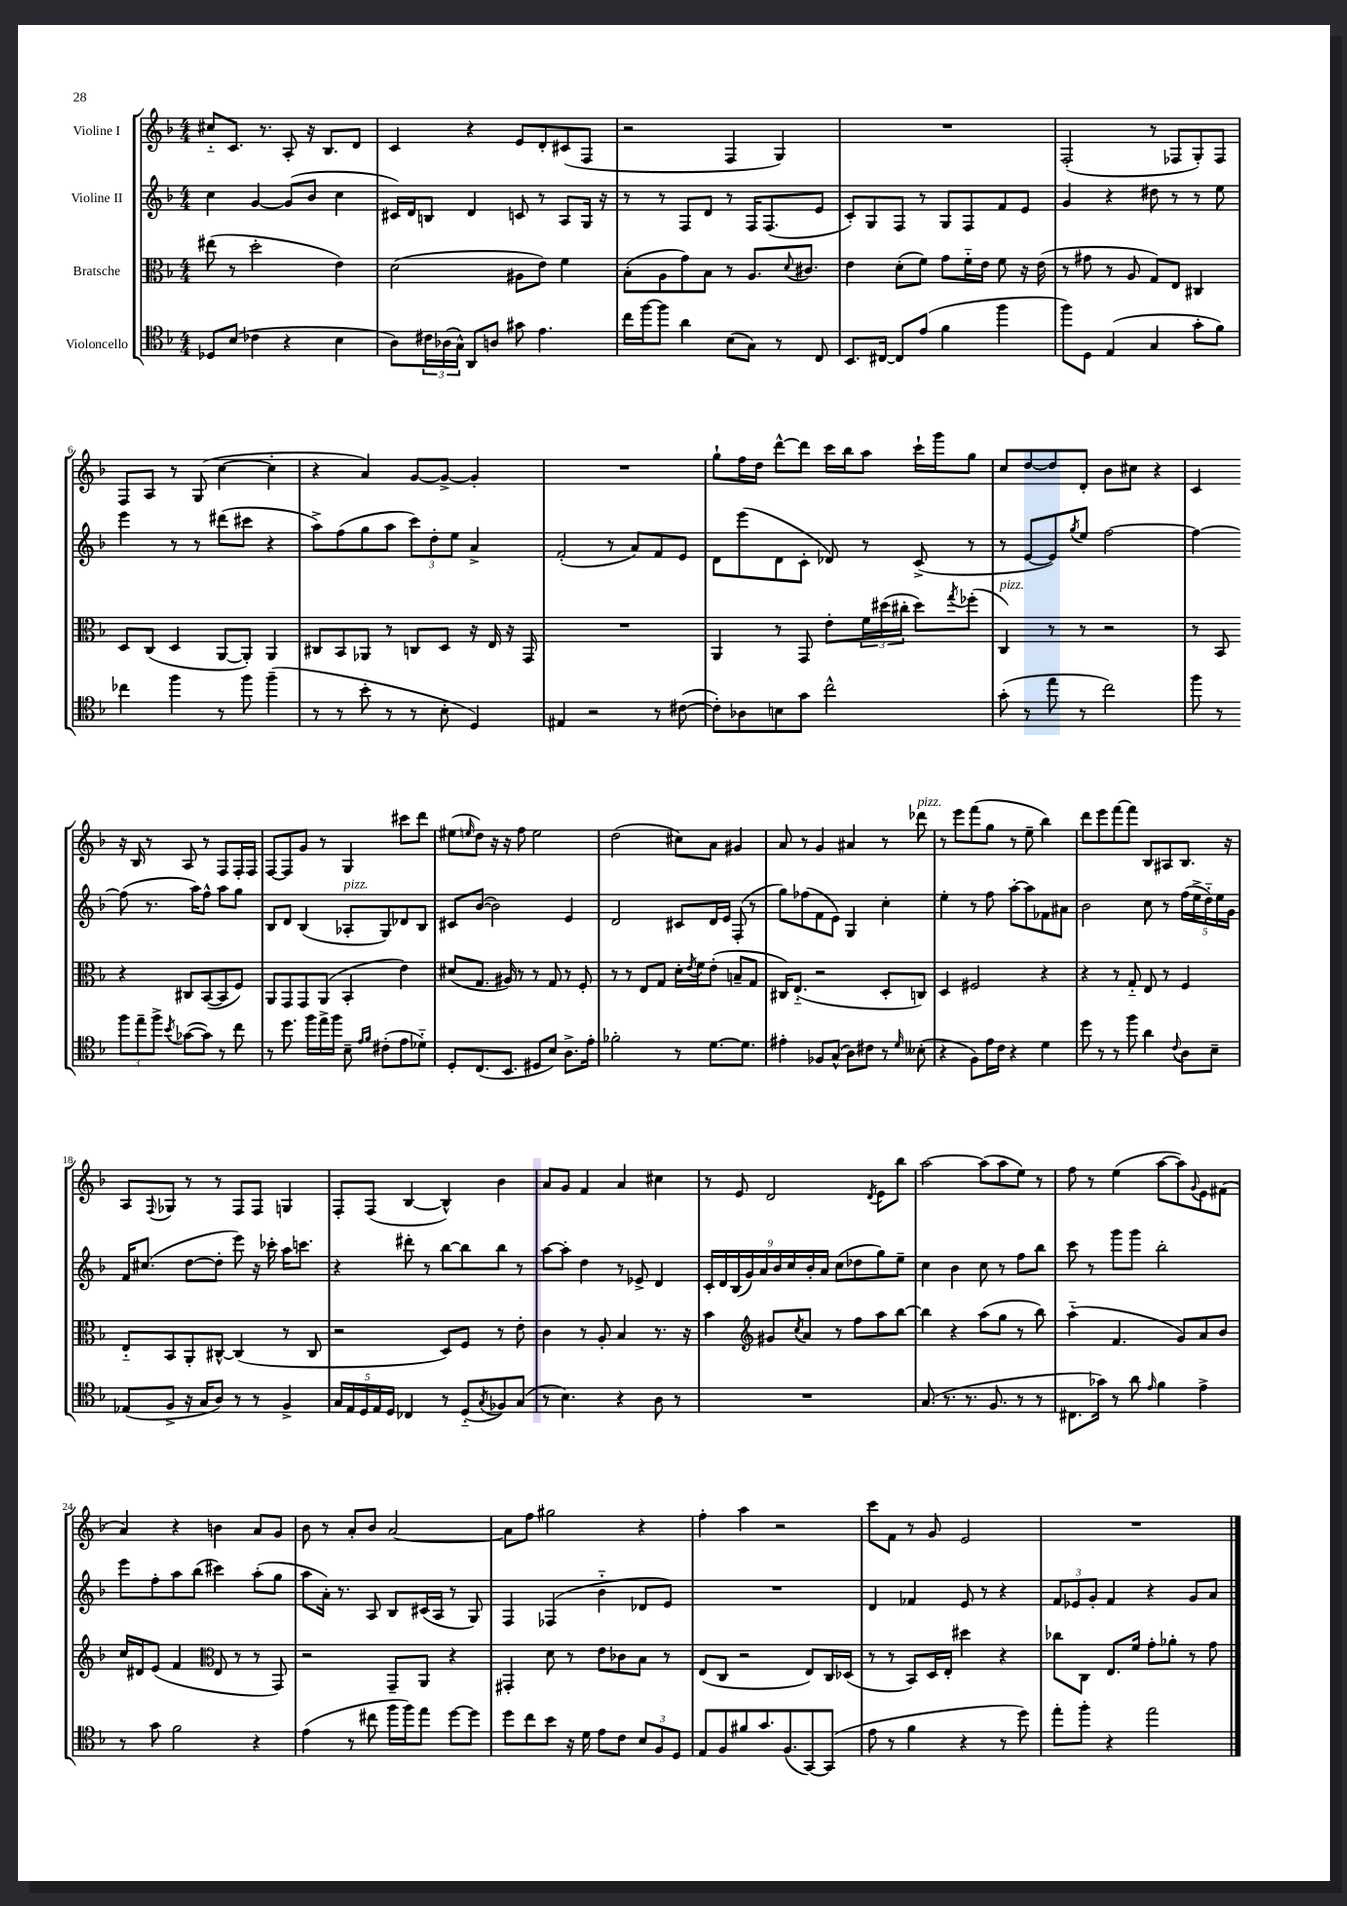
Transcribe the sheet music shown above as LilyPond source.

<<
\new StaffGroup <<
\new Staff = "s0" \with { instrumentName = "Violine I" } {
    \clef treble \key f \major \numericTimeSignature \time 4/4
    cis''8-_ c'8. r8. a8-. r16 bes8. d'8 |
    c'4 r4 e'8 d'8-. cis'8( f8 |
    r2 f4 g4) |
    R1 |
    f2-.( r8 fes8 g8-.) fes8 |
    f8 a8 r8 g8( c''4~ c''4-. |
    r4 a'4) g'8~ g'8~-> g'4-. |
    R1 |
    g''8-! f''16 d''16 d'''8~-^ d'''8 c'''16 bes''16 a''8 c'''16-! g'''16 g''8 |
    c''8 d''8~ d''8 d'8-. bes'8 cis''8 r4 |
    c'4 r16 bes16 r8 a8 r8 f8 f16-. f16 |
    f8~ f8 g'8 r8 g4 cis'''8 d'''8 |
    eis''8( \grace { e''16 } d''8) r16 r16 f''8 e''2 |
    d''2( cis''8) a'8 gis'4 |
    a'8 r8 g'4 ais'4 r8 des'''8^\markup { \italic "pizz." } |
    r8 e'''8 f'''8( g''8 r8 e''8-- bes''4) |
    d'''8 e'''8 f'''8~ f'''8 bes8 ais8 bes8. r16 |
    a8 \appoggiatura { f8 } ges8 r8 r8 f8 f8 g4 |
    f8-. f8( bes4~ bes4-^) bes'4 |
    a'8 g'8 f'4 a'4 cis''4 |
    r8 e'8 d'2 \acciaccatura { d'8 } e'8 bes''8 |
    a''2~ a''8( a''8 e''8) r8 |
    f''8 r8 e''4( a''8~ a''8) \appoggiatura { g'8 } e'8 fis'8( |
    a'4) r4 b'4 a'8 g'8 |
    bes'8 r8 a'8-. bes'8 a'2~ |
    a'8 f''8 gis''2 r4 |
    f''4-. a''4 r2 |
    c'''8 f'8 r8 g'8 e'2 |
    R1 \bar "|." |
}
\new Staff = "s1" \with { instrumentName = "Violine II" } {
    \clef treble \key f \major \numericTimeSignature \time 4/4
    c''4 g'4~ g'8( bes'8 c''4 |
    cis'16) d'16 b8 d'4 c'8 r8 a8 g16 r16 |
    r8 r8 f8 d'8 r8 f16 f8.( e'8 |
    c'8-.) g8 f8 r8 g8 f8 f'8 e'8 |
    g'4 r4 dis''8 r8 r8 e''8 |
    e'''4 r8 r8 dis'''8( cis'''8 r4 |
    a''8->) f''8( g''8 a''8 \tuplet 3/2 { c'''8) d''8-. e''8 } a'4-> |
    f'2-.( r8 a'8) f'8 e'8 |
    d'8 e'''8( d'8 c'8-. des'8) r8 c'8->( r8 |
    r8 e'8~ e'8) \acciaccatura { g''8 } e''8 f''2~ |
    f''4~ f''8( r8. a''16) f''8-^ a''8 g''8 |
    bes8 d'8 bes4( aes8-.^\markup { \italic "pizz." } g8) des'8 bes8 |
    cis'8 bes'8~( bes'2) e'4 |
    d'2 cis'8 d'16 e'16 f8-.( r8 |
    g''8) fes''8( f'8 e'8) g4 c''4-. |
    e''4-. r8 f''8 a''8~-. a''8 fes'8 ais'8 |
    bes'2 c''8 r8 \tuplet 5/4 { f''16( e''16-> d''16-_) e''16 g'16 } |
    f'16 cis''8.( d''8~ d''8-. e'''8) r16 ces'''16-. a''16 c'''8. |
    r4 dis'''8-. r8 bes''8~ bes''8 bes''8 r8 |
    a''8~ a''8-. d''4 r8 ees'8-> d'4 |
    \tuplet 9/8 { c'16-. d'16 bes16( g'16) a'16 bes'16 c''16 bes'16-. a'16 } c''8( des''8 g''8) e''8-- |
    c''4 bes'4 c''8 r8 f''8 bes''8 |
    c'''8 r8 g'''8 g'''8 bes''2-. |
    e'''8 f''8-. a''8 bes''8( cis'''4) a''8-.( g''8 |
    a''8 a'16-.) r8. a8 bes8 cis'16( a16 r8 g8) |
    f4 fes4( bes'4-_ des'8 e'8) |
    R1 |
    d'4 fes'4 e'8 r8 r4 |
    \tuplet 3/2 { f'8 ees'8 g'8-. } f'4 r4 g'8 a'8 \bar "|." |
}
\new Staff = "s2" \with { instrumentName = "Bratsche" } {
    \clef alto \key f \major \numericTimeSignature \time 4/4
    eis''8( r8 d''2-. e'4) |
    d'2( ais8 e'8) f'4 |
    bes8-.( a8 g'8) bes8 r8 a8. \appoggiatura { d'8 } cis'8. |
    e'4 d'8-.( f'8) g'8 f'16-_ e'16 f'8 r16 e'16( |
    r8 gis'8 r8 a8 g8) e8 cis4 |
    d8 c8( d4 a,8~ a,8-.) a,4 |
    cis8 bes,8 aes,8 r8 c8 d8 r16 e16 r16 g,16 |
    R1 |
    a,4 r8 g,8 e'8-. \tuplet 3/2 { f'16 dis''16( cis''16-. } dis''8) \acciaccatura { g''8 } fes''8-.( |
    c4^\markup { \italic "pizz." }) r8 r8 r2 |
    r8 bes,8 r4 cis8 bes,8~( bes,8 f8) |
    a,8 g,8 g,8 a,8( bes,4-. e'4) |
    dis'8( g8. ais16) r8 r8 g8 r8 f8-. |
    r8 r8 e8 g8 d'16-. \acciaccatura { e'8 } f'16 e'8-.( b8-- g8 |
    cis16) e8.-_( r2 d8-. c8) |
    d4 fis2 r4 |
    r4 r8 g8-_ e8 r8 f4 |
    e8-_ bes,8 a,8-. cis8~-^ cis4( r8 cis8 |
    r2 d8) f8 r8 e'8-. |
    c'4 r8 a8-. bes4 r8. r16 |
    bes'4 \clef treble gis'8 \acciaccatura { c''8 } a'8 r8 f''8 a''8 bes''8~ |
    bes''4 r4 a''8( g''8 r8 bes''8) |
    a''4-_( f'4. g'8) a'8 bes'8 |
    c''16 dis'16 e'8( f'4 \clef alto e8 r8 r8 g,8) |
    r2 g,8-- a,8 r4 |
    gis,4-. d'8 r8 e'8 ces'8 bes8 r8 |
    e8( c8 r2 e8) c16 des16( |
    r8 r8 bes,8) d16 e16-. dis''4 r4 |
    ces''8 c8 e8. f'16 g'8-. aes'8-. r8 g'8 \bar "|." |
}
\new Staff = "s3" \with { instrumentName = "Violoncello" } {
    \clef tenor \key f \major \numericTimeSignature \time 4/4
    des8 bes8( ces'4 r4 bes4 |
    a8) \tuplet 3/2 { cis'16 aes16( g16-^) } a,8 a8 gis'8 e'4. |
    c''16 f''16~ f''8 a'4 bes8( g8) r8 c8 |
    bes,8. cis16~ cis8 e'8( f'4 f''4 |
    f''8) d8 e4( g4 g'8-. f'8) |
    ces''4 f''4 r8 f''8 f''4--( |
    r8 r8 bes'8-. r8 r8 bes8-. d4) |
    eis4 r2 r8 cis'8~( |
    cis'8-.) aes8 b8 g'8 c''2-^ |
    g'8-.( r8 e''8 r8 c''2) |
    f''8 r8 \tuplet 3/2 { f''8 e''8-- f''8-> } \acciaccatura { bes'8 } ges'8~( ges'8) r8 c''8 |
    r8 d''8. f''16 e''16-> f''16 bes8-- \grace { e'16 f'16 } cis'8-.( e'8 des'8-_) |
    d8-. c8.( bes,8. dis8 bes8) a8.-> e'16-. |
    fes'2-. r8 d'8.~ d'8. |
    eis'4-. fes8 g8-^( a8) cis'8 r8 \grace { d'16 } beses8-.( |
    r4 f8) e'16 c'16 r4 d'4 |
    d''8 r8 r8 f''8 a'4 \appoggiatura { c'8 } a8 bes8-- |
    ees8( f8-> r16 g16 a8) r8 r8 f4-> |
    \tuplet 5/4 { g16 e16 d16 e16 d16 } ces4 r8 d8-_( \acciaccatura { g8 } fes8) g8( |
    r8 bes4.) r4 a8 r8 |
    R1 |
    g8.( r8. r8. f8. r8 r8 |
    cis8. ges'16) r8 a'8 \grace { e'16 } f'4 e'4-> |
    r8 g'8 f'2 r4 |
    e'4( r8 cis''8 f''16 f''16) e''8 d''8~ d''8 |
    d''8 c''8 bes'8 r16 d'16 e'8 c'8 \tuplet 3/2 { bes8 f8 d8 } |
    e8 f8 fis'8 g'8. f8.( g,8~) g,8( |
    e'8 r8 f'4 r4 r8 d''8) |
    e''8-. f''8-. r4 e''2 \bar "|." |
}
>>
>>
